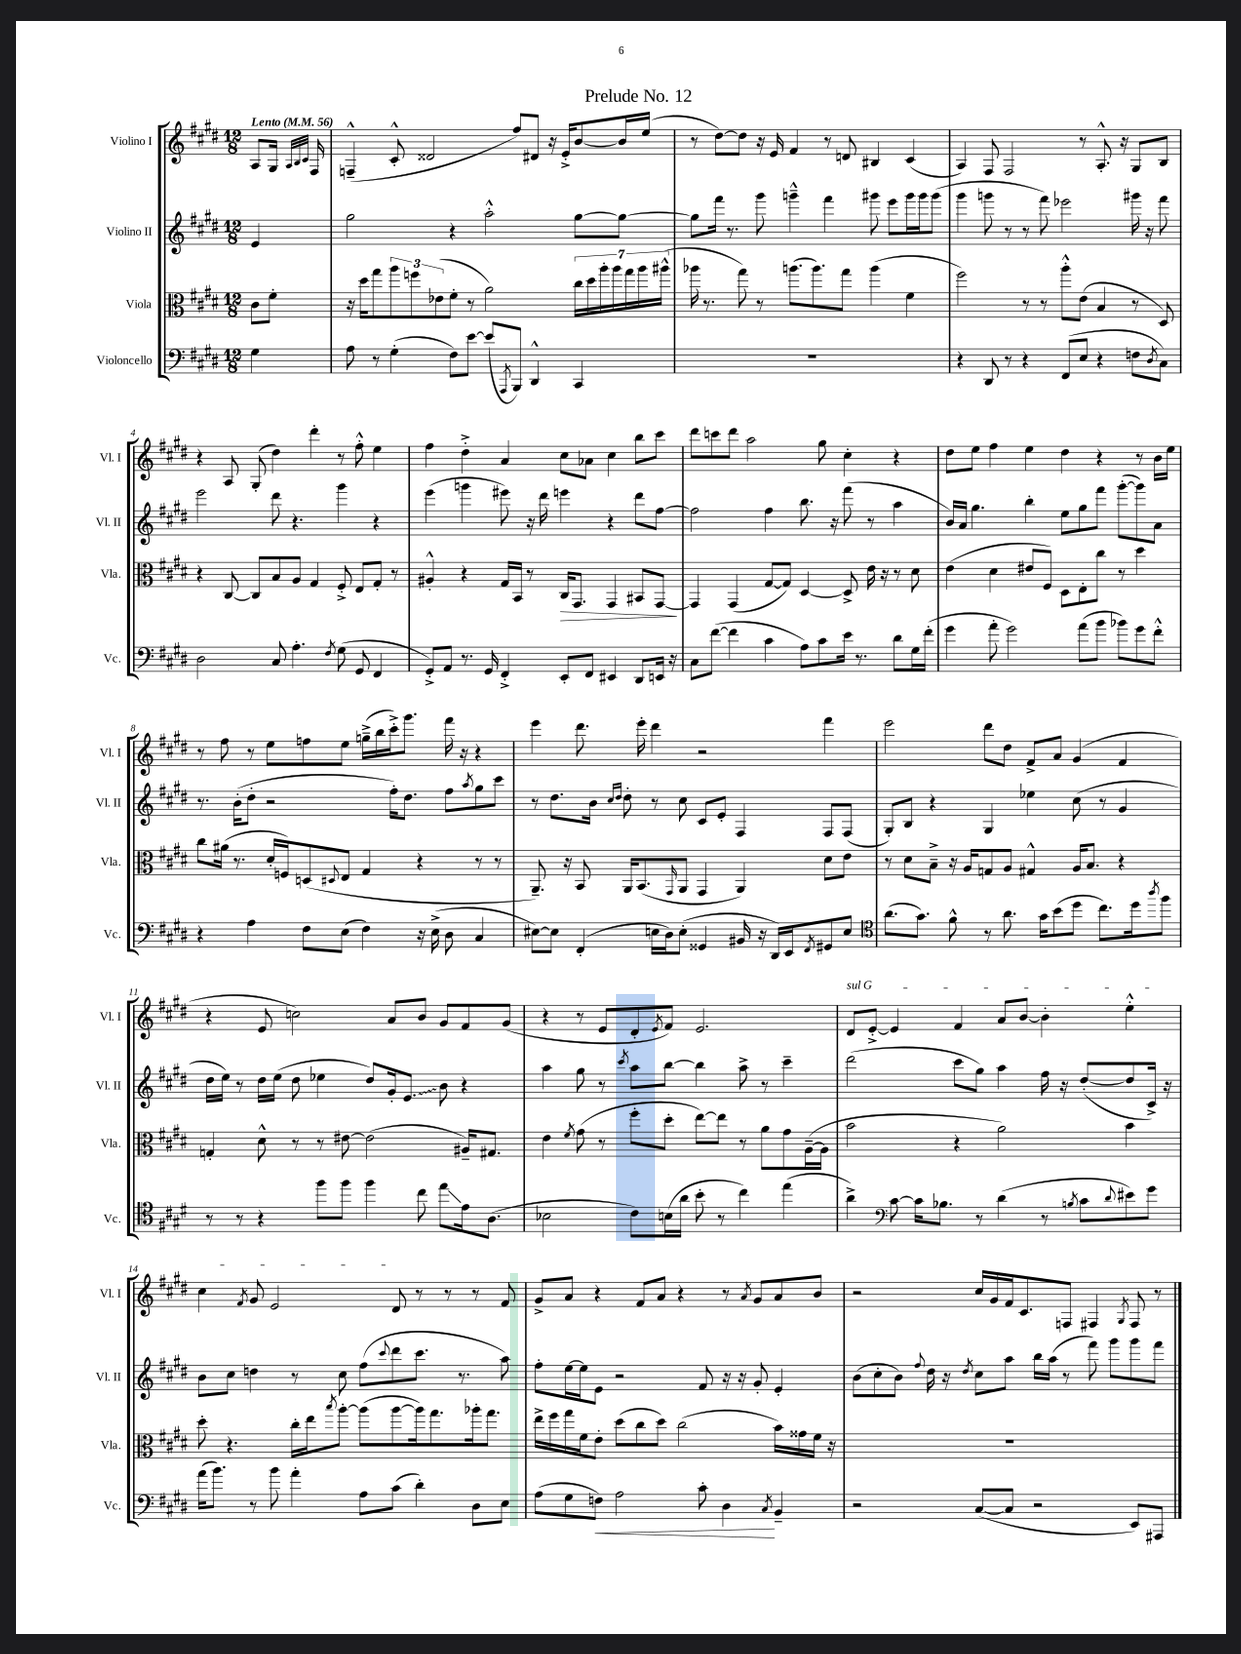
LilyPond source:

\header { title = "Prelude No. 12" }
<<
\new StaffGroup <<
\new Staff = "s0" \with { instrumentName = "Violino I" shortInstrumentName = "Vl. I" } {
    \clef treble \key e \major \numericTimeSignature \time 12/8 \partial 4 \tempo "Lento" 4 = 56
    a8 gis16 \grace { a32 b32 cis'32 } fis16 |
    f4---^( cis'8-.-^ disis'2 fis''8) dis'8 r16 e'16-.-> b'8~ b'16 e''16( |
    r8 dis''8~) dis''8 r16 e'16 fis'4 r8 d'8 bis4 cis'4( |
    a4) fis8 fis2 r8 a8.-.-^ r16 gis8 b8 |
    r4 a8 gis8-.( dis''4) dis'''4-. r8 fis''8-.-^ e''4 |
    fis''4 dis''4-.-> a'4 cis''8 aes'8 cis''4 b''8 cis'''8 |
    dis'''8 c'''8 dis'''8 a''2 gis''8 cis''4-. r4 |
    dis''8 e''8 fis''4 e''4 dis''4 r4 r8 b'16 e''16 |
    r8 fis''8 r8 e''8 f''8 e''8 g''16--->( b''16 cis'''16-.->) gis'''8. fis'''16 r16 r4 |
    e'''4 dis'''8. e'''16-. dis'''4 r2 fis'''4 |
    e'''2 dis'''8 dis''8 fis'8-> a'8 gis'4( fis'4 |
    r4 e'8 c''2) a'8 b'8 gis'8 fis'8 gis'8( |
    r4 r8 e'8 dis'8-. \acciaccatura { e'8 } fis'8) e'2. |
    \once \override TextSpanner.bound-details.left.text = \markup { \italic "sul G" } dis'8\startTextSpan e'8~-.-> e'4 fis'4 a'8 b'8~ b'4-. e''4-.-^ |
    cis''4 \acciaccatura { fis'8 } gis'8 e'2 dis'8\stopTextSpan r8 r8 r8 fis'8 |
    gis'8-> a'8 r4 fis'8 a'8 r4 r8 \acciaccatura { a'8 } gis'8 a'8 b'8 |
    r2 cis''16 gis'16 fis'16 cis'8. f8 fis4 \acciaccatura { gis8 } fis8 r8 \bar "|." |
}
\new Staff = "s1" \with { instrumentName = "Violino II" shortInstrumentName = "Vl. II" } {
    \clef treble \key e \major \numericTimeSignature \time 12/8 \partial 4
    e'4 |
    gis''2 r4 a''2-.-^ gis''8~ gis''8~ |
    gis''8 fis'''16 r8. gis'''8 g'''4---^ fis'''4 gis'''8 e'''8 gis'''16 gis'''16 gis'''8( |
    gis'''4 g'''8 r8 r8 fis'''8) ees'''2 gis'''16 r16 fis'''8 |
    e'''2 dis'''8 r4. gis'''4 r4 |
    e'''4( g'''4 eis'''8) r16 dis'''16 e'''4 r4 dis'''8 fis''8~ |
    fis''2 fis''4 b''8. r16 fis'''8( r8 a''4 |
    b'16) a'16 gis''4. b''4-. e''8 gis''8 fis'''8 gis'''8~-.( gis'''8) a'8 |
    r8. b'16-.( dis''8-. r2 fis''16-.) dis''8. fis''8 \acciaccatura { a''8 } gis''8 cis'''8 |
    r8 dis''8. b'16 \grace { cis''16 dis''16 } dis''8-. r8 cis''8 cis'8 e'8-. fis4 fis8 fis8( |
    gis8-.) b8 r4 gis4 ees''4 cis''8( r8 gis'4 |
    dis''16 e''16) r8 dis''16 e''16( dis''8 ees''4 dis''8) gis'16-. \once \override Glissando.style = #'zigzag e'8.\glissando b'8 r4 |
    a''4 gis''8 r8 \acciaccatura { cis'''8 } a''8 b''8~ b''4 a''8-> r8 cis'''4-- |
    dis'''2( cis'''8 gis''8) a''4 fis''16 r16 dis''8~-.( dis''8 cis'16->) r16 |
    b'8 cis''8 d''4 r8 cis''8 fis''8( \appoggiatura { cis'''8 } dis'''8 cis'''8. r8. a''8) |
    fis''8-. e''16~ e''16 e'8 r2 fis'8 r16 r16 gis'8-. e'4-. |
    b'8( cis''8-. b'8) \appoggiatura { fis''8 } dis''16 r16 \acciaccatura { dis''8 } cis''8 a''8 b''16 a''16( r8 fis'''8) gis'''8 gis'''8 fis'''8 \bar "|." |
}
\new Staff = "s2" \with { instrumentName = "Viola" shortInstrumentName = "Vla." } {
    \clef alto \key e \major \numericTimeSignature \time 12/8 \partial 4
    cis'8 fis'8-. |
    r16 dis''16 gis''8 \tuplet 3/2 { a''8 f''8 ees'8( } fis'8-. r8 a'2) \tuplet 7/4 { cis''16 dis''16 a''16-. a''16 gis''16 a''16 ais''16-^( } |
    aes''16 r8. gis''8) r8 a''8.( a''8.) gis''8 a''4( fis'4 |
    fis''2) r8 r8 a''8-.-^ e'8( b4 r8 dis8) |
    r4 cis8~ cis8 b8 a8 gis4 fis8-.-> e8 gis8-. r8 |
    ais4-.-^ r4 gis16 b,16 r8 cis16\> gis,8. gis,4 bis,8 gis,8~\! |
    gis,4 gis,4( gis8~ gis8) dis4~ dis8-> e'16 r16 r8 dis'8 |
    e'4( dis'4 eis'8 fis8) dis8 e8-. cis''8 r8 dis''4 |
    cis''8 ais'16( r8. dis'16-. f16) d8( \appoggiatura { dis8 } e8 gis4 r4 r8 r8 |
    a,8.--) r16 b,8 a,16 b,8.( \grace { gis,16 } a,8 gis,4 a,4) dis'8 e'8 |
    r8 dis'8 b8---> r16 a16 g8 a8 gis4-^ a16 b8. r4 |
    g4-. dis'8-^ r8 r8 eis'8~ eis'2( ais16--) gis8. |
    e'4 \acciaccatura { fis'8 } gis'8( r8 fis''8-. dis''8-. e''8~) e''8 r8 a'8 gis'8 a16~--( a16 |
    b'2 r4 a'2) b'4 |
    dis''8-. r4. cis''16-. e''16 \acciaccatura { b''8 } a''8~-. a''8( a''8~ a''16) gis''8. aes''16-. gis''8. |
    e''16-> fis''16 gis''16 fis'16 e'8-. dis''8( cis''8 dis''8) cis''2( b'16) gisis'16 fis'16 r16 |
    R1. \bar "|." |
}
\new Staff = "s3" \with { instrumentName = "Violoncello" shortInstrumentName = "Vc." } {
    \clef bass \key e \major \numericTimeSignature \time 12/8 \partial 4
    gis4 |
    a8 r8 gis4-.( fis8) e'8~ e'8( \acciaccatura { a,,8 } b,,8) dis,4-^ cis,4 |
    R1. |
    r4 dis,8 r8 r4 fis,8( e8 r4 f8 \acciaccatura { dis8 } cis8) |
    dis2 cis8 a4.-. \acciaccatura { fis8 } gis8( gis,8 fis,4 |
    gis,8-.->) a,8 r8. gis,16 fis,4-.-> e,8-. fis,8 eis,4 dis,8 e,16 r16 |
    cis8 fis'8~( fis'4 cis'4 a8) cis'8 e'16 r8. dis'8 gis16 fis'16-.( |
    gis'4 a'8-. gis'2) a'8( b'8 bes'8) gis'8 fis'8-.-^ |
    r4 a4 fis8 e8( fis4) r16 e16->( dis8 cis4 |
    eis8~) eis8 fis,4-.( e16 dis16) e8-.( gisis,4 bis,16 r16 dis,16) e,16 \acciaccatura { fis,8 } gis,8 e8 |
    \clef tenor a'8.( gis'8.) fis'8-^ r8 a'8. gis'16 b'8( dis''8 cis''8.) dis''16 \acciaccatura { a''8 } fis''8 |
    r8 r8 r4 fis''8 fis''8 fis''4 cis''8 e''8\glissando e'16 a8.( |
    bes2 cis'8) b16( a'16 b'8-. r8 cis''4) e''4( |
    a'4->) \clef bass cis'8~ cis'16 bes8. r8 dis'4( r8 \acciaccatura { b8 } cis'8 \appoggiatura { dis'8 } eis'8) gis'8 |
    a'16( b'8.) r8 b'8 a'4-. a8 cis'8( dis'4-.) dis8 e8 |
    a8( gis8 f8\<) a2 cis'8-. dis4\! \acciaccatura { cis8 } b,4-- |
    r2 cis8~( cis8 r2 e,8) ais,,8 \bar "|." |
}
>>
>>
